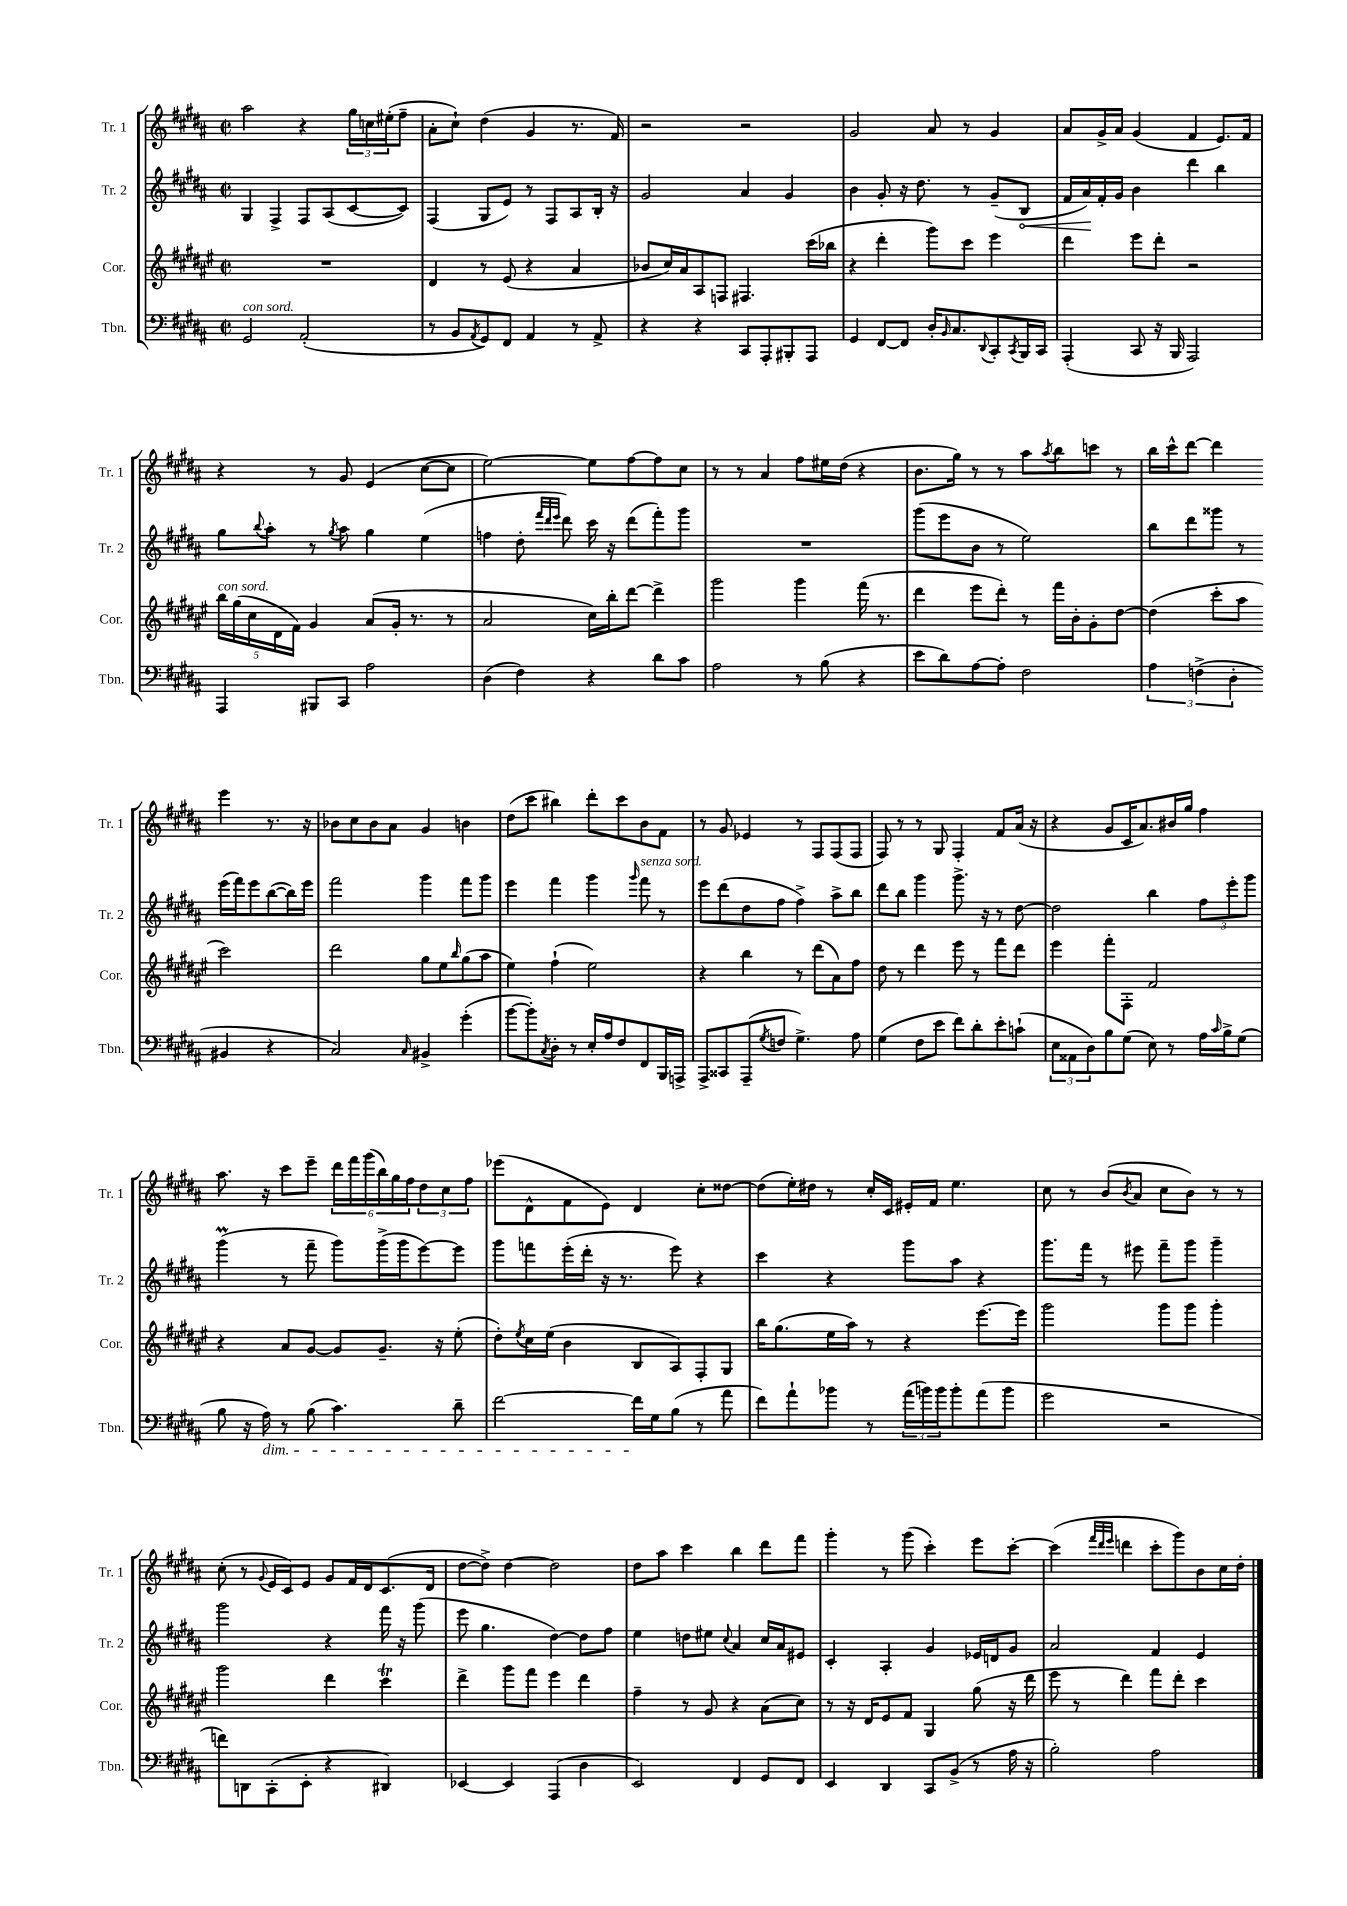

**kern	**kern	**kern	**dynam	**kern
*part4	*part3	*part2	*part2	*part1
*staff4	*staff3	*staff2	*staff2	*staff1
*I"Tbn.	*I"Cor.	*I"Tr. 2	*	*I"Tr. 1
*I'Tbn.	*I'Cor.	*I'Tr. 2	*	*I'Tr. 1
*clefF4	*clefG2	*clefG2	*	*clefG2
*k[f#c#g#d#a#]	*k[f#c#g#d#a#e#]	*k[f#c#g#d#a#]	*	*k[f#c#g#d#a#]
*M2/2	*M2/2	*M2/2	*	*M2/2
*met(c|)	*met(c|)	*met(c|)	*	*met(c|)
=25	=25	=25	=25	=25
!LO:TX:a:i:t=con sord.	!	!	!	!
2GG#/	1r	4G#/	.	2aa#\
.	.	4F#^/	.	.
(2AA#'/	.	8F#/L	.	4r
.	.	(8A#/	.	.
.	.	[8c#/	.	24gg#\LL
.	.	.	.	24ccn\
.	.	.	.	(24ee#X'\J
.	.	8c#/J])	.	8ff#~\J
=26	=26	=26	=26	=26
8r	4d#/	(4F#/	.	8a#'\L
8BB/L	.	.	.	8cc#`\J)
8qAA#/	.	.	.	.
8GG#/)	8r	8G#/L	.	(4dd#\
8FF#/J	(8e#/	8e/J)	.	.
4AA#/	4r	8r	.	4g#/
.	.	8F#/L	.	.
8r	4a#/	8A#/	.	8.r
8AA#^/	.	16B'/Jk	.	.
.	.	16r	.	16f#/)
=27	=27	=27	=27	=27
4r	8b-X/L	2g#/	.	2r
.	16cc#/L)	.	.	.
.	16a#/J	.	.	.
4r	8A#/	.	.	.
.	8Fn/J	.	.	.
8CC#/L	4.F#X/	4a#/	.	2r
8AAA#'/	.	.	.	.
8BBB#X'/	.	4g#/	.	.
8AAA#/J	(16ccc#\LL	.	.	.
.	16bb-X\JJ	.	.	.
=28	=28	=28	=28	=28
4GG#/	4r	4b\	.	2g#/
[8FF#/L	4ddd#'\	8g#'/	.	.
8FF#/J]	.	16r	.	.
.	.	8.dd#\	.	.
16D#'/KL	8ggg#\L)	.	.	8a#/
16qqBB/	.	.	.	.
8.C#/	.	.	.	.
.	8ccc#\J	8r	.	8r
8qqDD#/	.	.	.	.
8CC#'/	4eee#\	(8g#~/L	.	4g#/
8qCC#/	.	.	.	.
!	!	!	!LO:HP:b	!
16BBB/L	.	8B/J	<	.
16CC#/JJ	.	.	.	.
=29	=29	=29	=29	=29
(4AAA#'/	4ddd#\	16f#/LL	.	8a#/L
.	.	16a#/)	.	.
.	.	16f#'/	[	16g#^/L
.	.	16g#/JJ	.	16a#/JJ
8CC#/	8eee#\L	4b\	.	(4g#/
16r	8ddd#'\J	.	.	.
16BBB/	.	.	.	.
2AAA#/)	2r	4ddd#\	.	4f#/
.	.	4bb\	.	8.e/L)
.	.	.	.	16f#/Jk
!!LO:LB:g=z
=30	=30	=30	=30	=30
!	!LO:TX:a:i:t=con sord.	!	!	!
4AAA#/	20bb\LL	8gg#\L	.	4r
.	(20gg#\	.	.	.
.	20cc#\	.	.	.
.	.	8qqbb/	.	.
.	.	8aa#'\J	.	.
.	20d#\	.	.	.
.	20f#\JJ)	.	.	.
8BBB#X/L	4g#/	8r	.	8r
.	.	8qgg#/	.	.
8CC#/J	.	8aa#\	.	8g#/
2A#\	(8a#/L	4gg#\	.	(4e/
.	16g#'/Jk	.	.	.
.	8.r	.	.	.
.	.	(4ee\	.	[8cc#\L
.	8r	.	.	8cc#\J]
=31	=31	=31	=31	=31
(4D#\	2a#/	4ffn\	.	[2ee\)
4F#\)	.	8dd#'\	.	.
.	.	32qqfff#/LLL	.	.
.	.	32qqddd#/	.	.
.	.	32qqeee/JJJ	.	.
.	.	8ddd#\)	.	.
4r	16cc#\LL)	16ccc#\	.	8ee\L]
.	16bb'\J	16r	.	.
.	[8ddd#\J	(8ddd#\L	.	[8ff#\
8d#\L	4ddd#^\]	8fff#'\)	.	8ff#\]
8c#\J	.	8ggg#\J	.	8cc#\J
=32	=32	=32	=32	=32
2A#\	2ggg#\	1r	.	8r
.	.	.	.	8r
.	.	.	.	4a#/
8r	4ggg#\	.	.	8ff#\L
(8B\	.	.	.	16ee#X\L
.	.	.	.	(16dd#\JJ
4r	(16fff#\	.	.	4r
.	8.r	.	.	.
=33	=33	=33	=33	=33
8e\L	4ddd#\	(8ggg#\L	.	8.b\L
8d#\)	.	8eee\	.	.
.	.	.	.	16gg#\Jk)
[8A#\	8eee#\L	8b\J	.	8r
8A#'\J]	8ddd#'\J)	8r	.	8r
2F#\	8r	2ee\)	.	8aa#\L
.	.	.	.	8qaa#/
.	16fff#\LL	.	.	8bb\
.	16b'\J	.	.	.
.	8g#'\	.	.	8cccn\J
.	[8dd#\J	.	.	8r
=34	=34	=34	=34	=34
6A#\	(4dd#\]	8bb\L	.	16bb\LL
.	.	.	.	16ccc#^^\J
.	.	8ddd#\	.	[8ddd#\J
(6Fn^\	.	.	.	.
.	8ccc#'\L	8ggg##X\J	.	4ddd#\]
6D#'\	.	.	.	.
.	8aa#\J	8r	.	.
4BB#X/	2ccc#\)	(16eee\LL	.	4eee\
.	.	16fff#\J)	.	.
.	.	8eee\	.	.
4r	.	([8bb\	.	8.r
.	.	16bb\L])	.	.
.	.	16eee\JJ	.	16r
!!LO:LB:g=z
=35	=35	=35	=35	=35
2C#/)	2ddd#\	2fff#\	.	8b-X\L
.	.	.	.	8cc#\
.	.	.	.	8b-\
.	.	.	.	8a#\J
16qqC#/	.	.	.	.
4BB#X^/	8gg#\L	4ggg#\	.	4g#/
.	8ee#\	.	.	.
.	16qqbb/	.	.	.
(4g#'\	(8gg#\	8fff#\L	.	4bn\
.	8aa#\J	8ggg#\J	.	.
=36	=36	=36	=36	=36
[8b\L	4ee#\)	4eee\	.	(8dd#\L
8b'\])	.	.	.	8ccc#\J
8qC#/	.	.	.	.
8D#'\J	(4ff#`\	4fff#\	.	4bb#X\)
8r	.	.	.	.
16E'/LL	2ee#\)	4ggg#\	.	8ddd#'\L
16A#/J	.	.	.	.
8F#/	.	.	.	8ccc#\
.	.	16qqggg#/	.	.
!	!	!LO:TX:a:i:t=senza sord.	!	!
8FF#/	.	8fff#\	.	8b\
16BBB/L	.	8r	.	8f#\J
16AAAn^/JJ	.	.	.	.
=37	=37	=37	=37	=37
8AAA#^/L	4r	8eee\L	.	8r
8CC##X/	.	(8ddd#\	.	8g#/
(8AAA#~/	4bb\	8dd#\	.	4e-X/
8qG#/	.	.	.	.
8Fn/J	.	8ff#\J	.	.
4.G#^\)	8r	4ff#^\)	.	8r
.	(8ddd#\L	.	.	8F#/L
.	8a#\)	8aa#^\L	.	(8F#/
8A#\	8ff#\J	8bb\J	.	8F#/J
=38	=38	=38	=38	=38
(4G#\	8dd#\	8ddd#\L	.	8F#/)
.	8r	8bb\J	.	8r
8F#\L	4ddd#\	4ggg#\	.	8r
8e\J	.	.	.	8G#/
8f#\L)	8eee#\	8.ggg#^\	.	4F#'/
8d#'\	8r	.	.	.
.	.	16r	.	.
8e'\	8fff#\L	8r	.	8f#/L
(8cn`\J	8ddd#\J	[8dd#\	.	(16a#/Jk
.	.	.	.	16r
=39	=39	=39	=39	=39
12E\L	4eee#\	2dd#\]	.	4r
12AA##X\	.	.	.	.
12D#\)	.	.	.	.
8B\	8fff#'\L	.	.	8g#/L
(8G#\J	8F#'\J	.	.	16c#/K
.	.	.	.	8.a#/)
8E\)	2f#/	4bb\	.	.
8r	.	.	.	16b#X/L
.	.	.	.	16gg#/JJ
16A#\LL	.	12ff#\L	.	4ff#\
16qqc#/	.	.	.	.
16B^\J	.	.	.	.
.	.	12eee'\	.	.
(8G#\J	.	.	.	.
.	.	12ggg#\J	.	.
!!LO:LB:g=z
=40	=40	=40	=40	=40
8B\	4r	(4ggg#M\	.	8.aa#\
16r	.	.	.	.
!LO:TX:b:i:t=dim.	!	!	!	!
16A#\)	.	.	.	16r
8r	8a#/L	8r	.	8ccc#\L
(8B\	[8g#/J	8fff#~\	.	8eee~\J
4.c#\)	8g#/L]	8ggg#\L)	.	24ddd#\LL
.	.	.	.	24fff#\
.	.	.	.	(24ggg#\
.	8.g#~/J	(16ggg#^\L	.	24bb\)
.	.	.	.	24gg#\
.	.	16ggg#\J	.	.
.	.	.	.	24ff#\J
.	.	[8eee\)	.	12dd#\
.	16r	.	.	.
.	.	.	.	12cc#\
8d#~\	(8ee#'\	8eee\J]	.	.
.	.	.	.	12ff#\J
=41	=41	=41	=41	=41
[2f#\	8dd#'\L)	8ggg#\L	.	(8eee-X\L
.	8qee#/	.	.	.
.	16cc#\L	8fffn\	.	8d#^^\
.	(16ee#\JJ	.	.	.
.	4b\	(16eee'\L	.	8f#\
.	.	16ddd#'\JJ	.	.
.	.	16r	.	8e\J)
.	.	8.r	.	.
16f#\LL]	8B/L	.	.	4d#/
16G#\J	.	.	.	.
(8B\J	8A#/)	8eee\)	.	.
8r	8F#'/	4r	.	8cc#'\L
8a#\	8G#/J	.	.	[8dd##X\J
=42	=42	=42	=42	=42
8f#\L)	16bb\KL	4ccc#\	.	(8dd##\L]
.	(8.gg#\	.	.	.
8a#`\	.	.	.	16ee'\L)
.	.	.	.	16dd#X\JJ
8b-X\J	16ee#\L	4r	.	8r
.	16aa#\JJ)	.	.	.
8r	8r	.	.	16cc#'/LL
.	.	.	.	16c#/JJ
(24a#\LL	4r	8ggg#\L	.	16e#X'/LL
24bn\)	.	.	.	.
.	.	.	.	16f#/JJ
24b\J	.	.	.	.
8b'\	.	8aa#\J	.	4.ee\
(8a#\	[8.eee#\L	4r	.	.
8b\J	.	.	.	.
.	16eee#\Jk]	.	.	.
=43	=43	=43	=43	=43
2g#\	2ggg#\	8.ggg#\L	.	8cc#\
.	.	.	.	8r
.	.	16fff#\Jk	.	.
.	.	8r	.	(8b/L
.	.	.	.	8qb/
.	.	8eee#X\	.	8a#/J
2r	8ggg#\L	8fff#~\L	.	8cc#\L
.	8ggg#\J	8ggg#\J	.	8b\J)
.	4ggg#'\	4ggg#~\	.	8r
.	.	.	.	8r
!!LO:LB:g=z
=44	=44	=44	=44	=44
8fn\L)	2ggg#\	2ggg#\	.	(8cc#'\
8DDn\	.	.	.	8r
.	.	.	.	8qqg#/
(8CC#'\	.	.	.	16e/LL
.	.	.	.	16c#/J)
8EE'\J	.	.	.	8e/J
4r	4ddd#\	4r	.	8g#/L
.	.	.	.	16f#/L
.	.	.	.	16d#/J
4DD#X/)	4ccc#T\	16fff#\	.	(8.c#/
.	.	16r	.	.
.	.	(8ggg#\	.	.
.	.	.	.	16d#/Jk
=45	=45	=45	=45	=45
[4EE-X/	4ddd#^\	8eee\	.	[8dd#\L
.	.	4.gg#\	.	8dd#^\J])
4EE-/]	8ggg#\L	.	.	[4dd#\
.	8fff#\J	.	.	.
(4AAA#/	4eee#\	[4dd#\)	.	2dd#\]
4D#\	4ddd#\	8dd#\L]	.	.
.	.	8ff#\J	.	.
=46	=46	=46	=46	=46
2EE/)	4ff#~\	4ee\	.	8dd#\L
.	.	.	.	8aa#\J
.	8r	8ddn\L	.	4ccc#\
.	8g#/	8ee#X\J	.	.
.	.	8qqcc#/	.	.
4FF#/	4r	4a#/	.	4bb\
8GG#/L	(8a#\L	16cc#/LL	.	8ddd#\L
.	.	16a#/J	.	.
8FF#/J	8cc#\J)	8e#X/J	.	8fff#\J
=47	=47	=47	=47	=47
4EE/	8r	4c#'/	.	4ggg#'\
.	16r	.	.	.
.	16d#/KL	.	.	.
4DD#/	8e#/	4A#'/	.	8r
.	8f#/J	.	.	(8ggg#\
8CC#/L	4G#/	4g#/	.	4ccc#'\)
(8BB^/J	.	.	.	.
8r	(8gg#\	16e-X/LL	.	8eee\L
.	.	16dn/J	.	.
16A#\	16r	8g#/J	.	[8ccc#'\J
16r	16ddd#\	.	.	.
=48	=48	=48	=48	=48
2B'\)	8eee#\	2a#/	.	(4ccc#\]
.	8r	.	.	.
.	.	.	.	32qqfff#/LLL
.	.	.	.	32qqddd#/
.	.	.	.	32qqeee/JJJ
.	4ddd#\)	.	.	4dddn\
2A#\	8fff#\L	4f#/	.	8ccc#'\L
.	8ddd#'\J	.	.	8ggg#\)
.	4ccc#\	4e/	.	8b\
.	.	.	.	16cc#\L
.	.	.	.	16dd#'\JJ
==	==	==	==	==
*-	*-	*-	*-	*-
